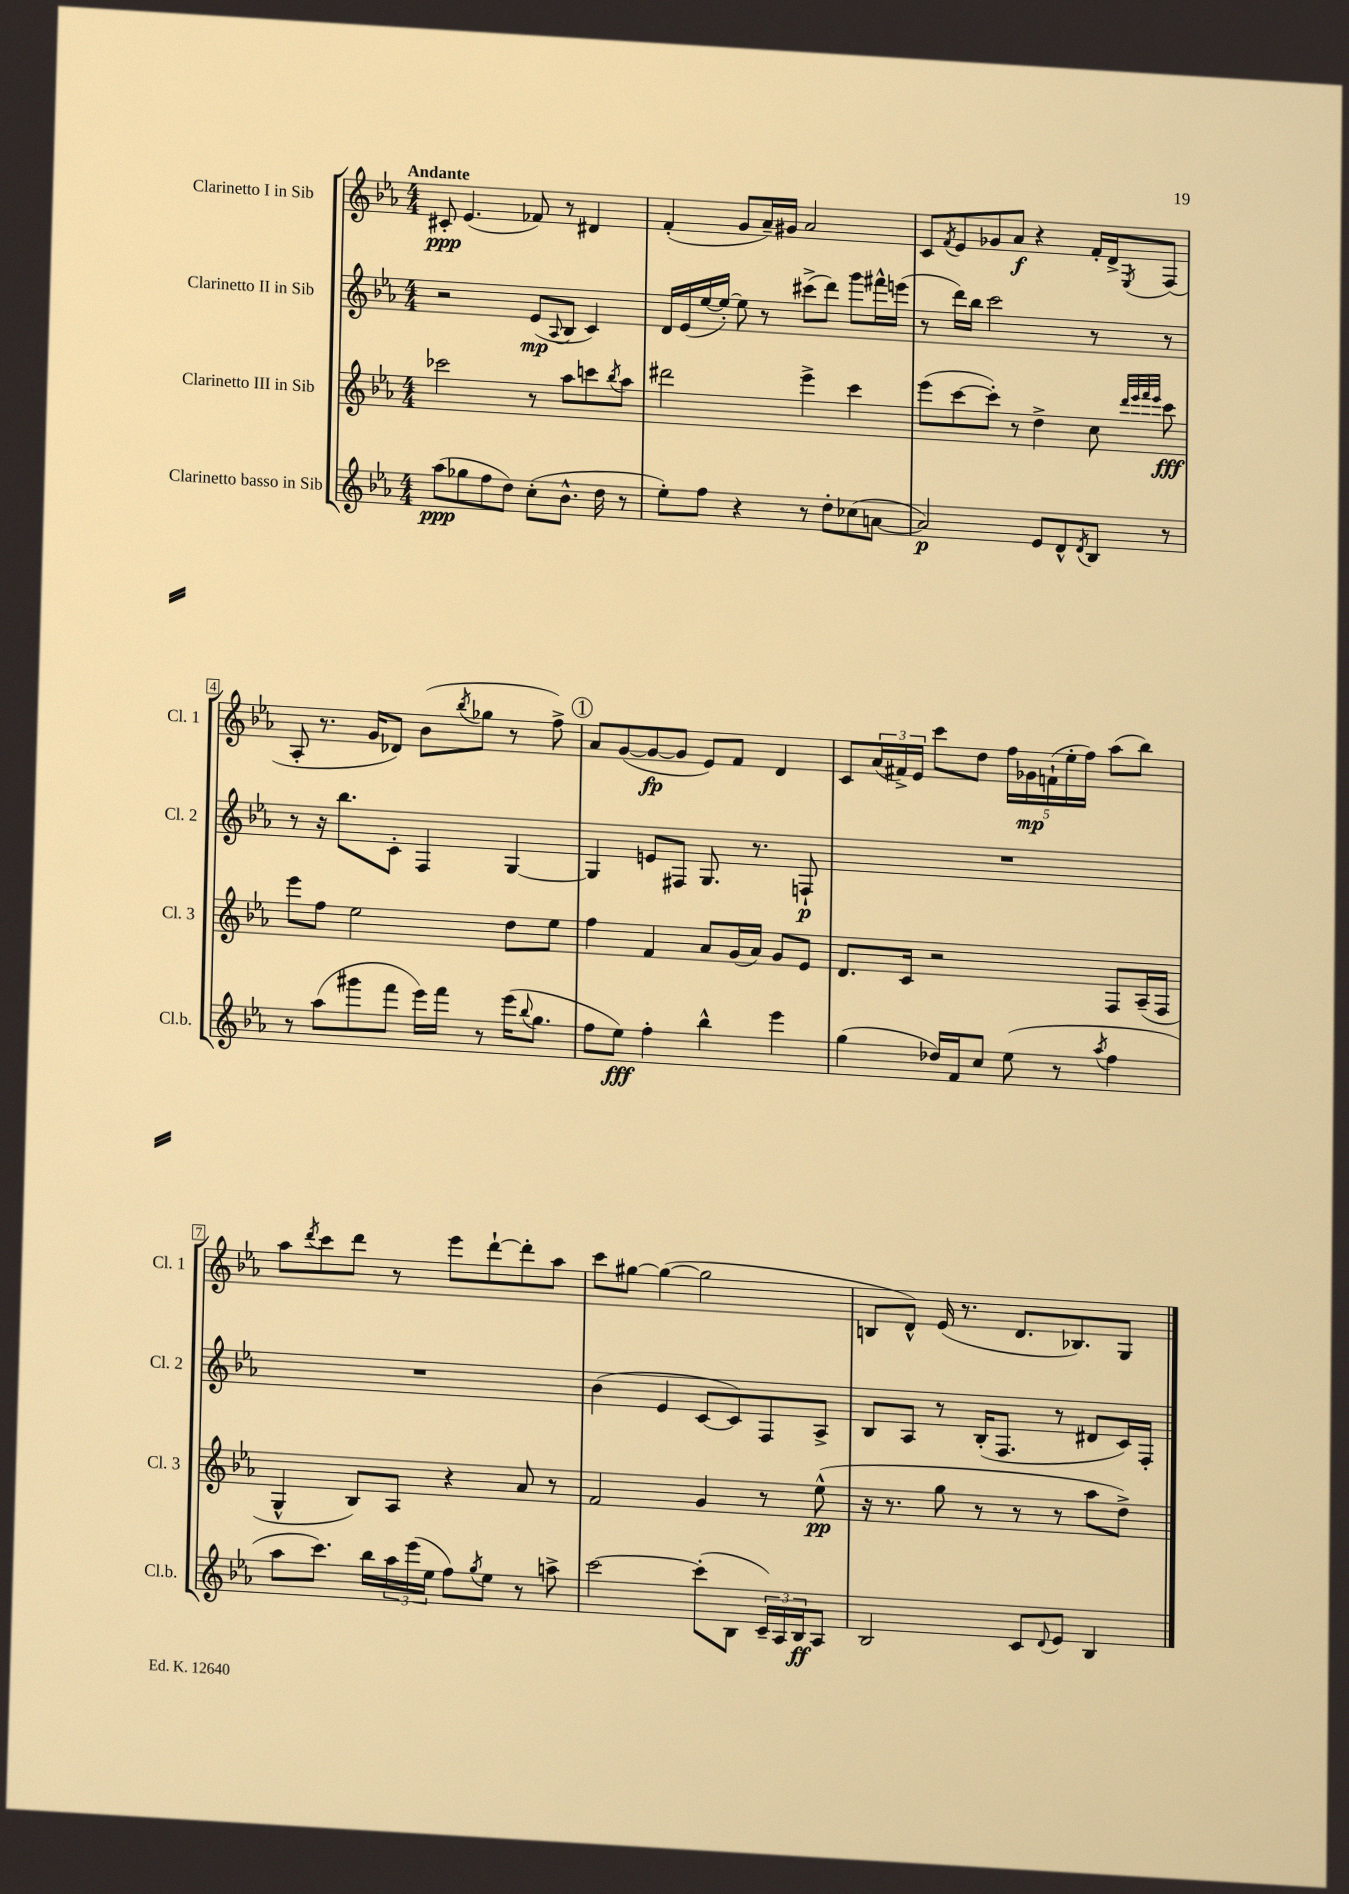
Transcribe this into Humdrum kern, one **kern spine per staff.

**kern	**dynam	**kern	**dynam	**kern	**dynam	**kern	**dynam
*part4	*part4	*part3	*part3	*part2	*part2	*part1	*part1
*staff4	*staff4	*staff3	*staff3	*staff2	*staff2	*staff1	*staff1
*I"Clarinetto basso in Sib	*	*I"Clarinetto III in Sib	*	*I"Clarinetto II in Sib	*	*I"Clarinetto I in Sib	*
*I'Cl.b.	*	*I'Cl. 3	*	*I'Cl. 2	*	*I'Cl. 1	*
*clefG2	*	*clefG2	*	*clefG2	*	*clefG2	*
*k[b-e-a-]	*	*k[b-e-a-]	*	*k[b-e-a-]	*	*k[b-e-a-]	*
*M4/4	*	*M4/4	*	*M4/4	*	*M4/4	*
=1	=1	=1	=1	=1	=1	=1	=1
!	!	!	!	!	!	!LO:TX:a:B:t=Andante	!
(8aa-\L	ppp	2ccc-X\	.	2r	.	8c#X'/	ppp
8gg-X\	.	.	.	.	.	(4.e-/	.
8ff\	.	.	.	.	.	.	.
8dd\J)	.	.	.	.	.	.	.
(8cc'\L	.	8r	.	(8e-/L	mp	8f-X/)	.
.	.	.	.	8qqA-/	.	.	.
8.b-^^\J	.	8aa-\L	.	8B-/J	.	8r	.
.	.	8cccn\	.	4c/)	.	4d#X/	.
16dd\	.	.	.	.	.	.	.
.	.	8qbb-/	.	.	.	.	.
8r	.	8aa-\J	.	.	.	.	.
=2	=2	=2	=2	=2	=2	=2	=2
8ee-'\L)	.	2ddd#X\	.	16d/LL	.	(4f'/	.
.	.	.	.	(16e-/	.	.	.
8ff\J	.	.	.	[16ee-/	.	.	.
.	.	.	.	16ee-'/JJ_)	.	.	.
4r	.	.	.	8ee-\]	.	8g/L	.
.	.	.	.	8r	.	16a-~/L)	.
.	.	.	.	.	.	16g#X/JJ	.
8r	.	4eee-^\	.	(8ccc#X^\L	.	2a-/	.
8dd'\L	.	.	.	8ddd\J)	.	.	.
(8cc-X\	.	4ccc\	.	8ggg\L	.	.	.
[8an\J	.	.	.	16fff#X^^\L	.	.	.
.	.	.	.	(16eeen\JJ	.	.	.
=3	=3	=3	=3	=3	=3	=3	=3
2a/])	p	(8eee-\L	.	8r	.	8c/L	.
.	.	.	.	.	.	8qf/	.
.	.	[8ccc\	.	16ddd\LL)	.	8e-/	.
.	.	.	.	16bb-\JJ	.	.	.
.	.	8ccc'\J])	.	2ccc\	.	8g-X/	.
.	.	8r	.	.	.	8a-/J	f
8e-/L	.	4dd^\	.	.	.	4r	.
8d^^/	.	.	.	.	.	.	.
8qd/	.	.	.	.	.	.	.
8B-/J	.	8cc\	.	8r	.	16f'/LL	.
.	.	.	.	.	.	16d^/J	.
.	.	32qqddd/LLL	.	.	.	.	.
.	.	32qqeee-/	.	.	.	.	.
.	.	32qqfff/	.	.	.	.	.
.	.	32qqeee-/JJJ	.	.	.	8qE-/	.
8r	.	8ccc\	fff	8r	.	(8F/J	.
!!LO:LB:g=z
=4	=4	=4	=4	=4	=4	=4	=4
8r	.	8eee-\L	.	8r	.	8A-'/	.
(8aa-\L	.	8ff\J	.	16r	.	8.r	.
.	.	.	.	8.bb-\L	.	.	.
8ggg#X\	.	2ee-\	.	.	.	.	.
.	.	.	.	.	.	16g/KL	.
8fff\J	.	.	.	8c'\J	.	8d-X/J)	.
16eee-\LL)	.	.	.	4F/	.	(8b-\L	.
16fff\JJ	.	.	.	.	.	.	.
.	.	.	.	.	.	8qbb-/	.
8r	.	.	.	.	.	8gg-X\J	.
(16eee-\KL	.	8dd\L	.	[4G/	.	8r	.
8qqbb-/	.	.	.	.	.	.	.
8.gg\J	.	.	.	.	.	.	.
.	.	8ee-\J	.	.	.	8ff^\)	.
!!LO:REH:place=s1:t=1
=5	=5	=5	=5	=5	=5	=5	=5
8ff\L	.	4ff\	.	4G/]	.	8a-/L	.
8ee-\J)	fff	.	.	.	.	([8g/	.
4ff'\	.	4f/	.	8en/L	.	8g/_	fp
.	.	.	.	8F#X/J	.	8g/J]	.
4bb-^^\	.	8a-/L	.	8.G/	.	8e-/L)	.
.	.	(16g/L	.	.	.	8f/J	.
.	.	16a-/JJ)	.	8.r	.	.	.
4eee-\	.	8g/L	.	.	.	4d/	.
.	.	8e-/J	.	8Fn`/	p	.	.
=6	=6	=6	=6	=6	=6	=6	=6
(4gg\	.	8.d/L	.	1r	.	8c/L	.
.	.	.	.	.	.	(24a-/L	.
.	.	.	.	.	.	24f#X^/)	.
.	.	16c/Jk	.	.	.	.	.
.	.	.	.	.	.	24e-/JJ	.
16dd-X/LL)	.	2r	.	.	.	8ccc\L	.
16f/J	.	.	.	.	.	.	.
8cc/J	.	.	.	.	.	8dd\J	.
(8ee-\	.	.	.	.	.	20ff\LL	.
.	.	.	.	.	.	20g-X\	mp
.	.	.	.	.	.	(20fn`\	.
8r	.	.	.	.	.	.	.
.	.	.	.	.	.	20ee-'\	.
.	.	.	.	.	.	20ff\JJ)	.
8qaa-/	.	.	.	.	.	.	.
4ff\	.	8F/L	.	.	.	(8aa-\L	.
.	.	(16A-~/L	.	.	.	8bb-\J)	.
.	.	16F/JJ	.	.	.	.	.
!!LO:LB:g=z
=7	=7	=7	=7	=7	=7	=7	=7
8aa-\L	.	4G^^/	.	1r	.	8aa-\L	.
.	.	.	.	.	.	8qddd/	.
8.ccc\J)	.	.	.	.	.	8ccc\	.
.	.	8B-/L)	.	.	.	8ddd\J	.
16bb-\LL	.	.	.	.	.	.	.
24aa-\	.	8A-/J	.	.	.	8r	.
(24eee-\	.	.	.	.	.	.	.
24ee-\JJ	.	.	.	.	.	.	.
8ff\L)	.	4r	.	.	.	8eee-\L	.
8qgg/	.	.	.	.	.	.	.
8ee-\J	.	.	.	.	.	[8ddd`\	.
8r	.	8a-/	.	.	.	8ddd'\]	.
8aan^\	.	8r	.	.	.	8aa-\J	.
=8	=8	=8	=8	=8	=8	=8	=8
[2ccc\	.	2f/	.	(4b-\	.	8ccc\L	.
.	.	.	.	.	.	[8gg#X\J	.
.	.	.	.	4e-/	.	(4gg#\_	.
(8ccc'\L]	.	4g/	.	[8c/L	.	2gg#\]	.
8B-\J	.	.	.	8c/])	.	.	.
24c~/LL)	.	8r	.	8F/	.	.	.
24A-/	.	.	.	.	.	.	.
24B-/J	ff	.	.	.	.	.	.
8A-/J	.	(8ee-^^\	pp	8A-^/J	.	.	.
=9	=9	=9	=9	=9	=9	=9	=9
2B-/	.	16r	.	8B-/L	.	8Bn/L	.
.	.	8.r	.	.	.	.	.
.	.	.	.	8A-/J	.	8d^^/J)	.
.	.	8gg\	.	8r	.	(16e-/	.
.	.	.	.	.	.	8.r	.
.	.	8r	.	(16B-'/KL	.	.	.
.	.	.	.	8.F/J	.	.	.
8c/L	.	8r	.	.	.	8.d/L	.
8qqd/	.	.	.	.	.	.	.
8e-/J	.	8r	.	8r	.	.	.
.	.	.	.	.	.	8.B-X/)	.
4B-/	.	8aa-\L	.	8d#X/L	.	.	.
.	.	8dd^\J)	.	16c/L)	.	8G/J	.
.	.	.	.	16F'/JJ	.	.	.
==	==	==	==	==	==	==	==
*-	*-	*-	*-	*-	*-	*-	*-
